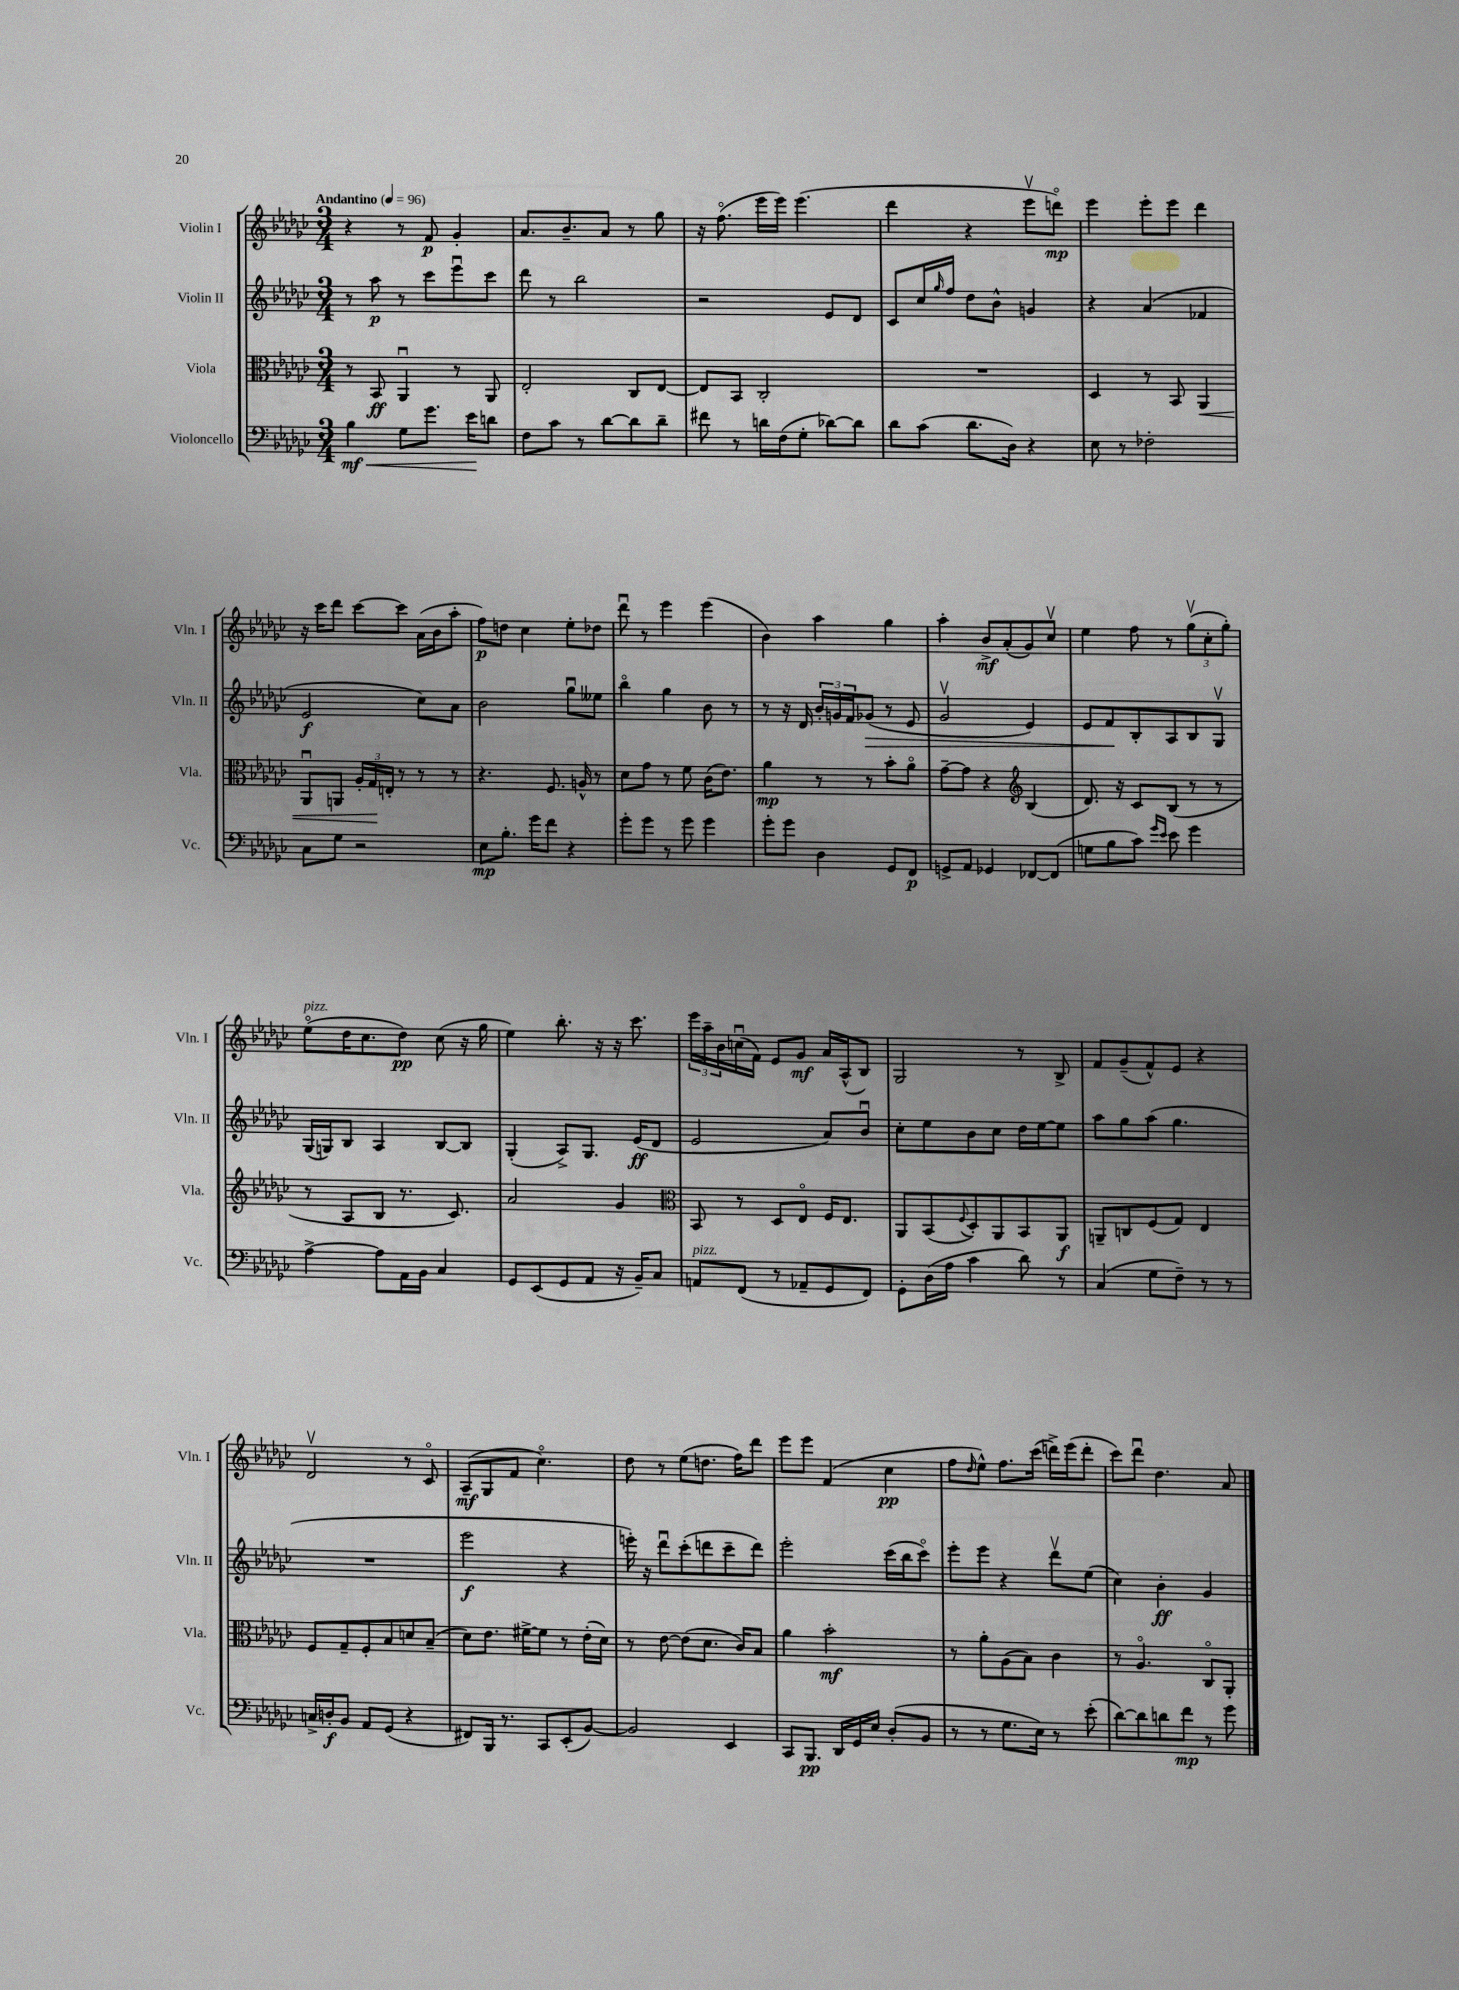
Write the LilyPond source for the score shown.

<<
\new StaffGroup <<
\new Staff = "s0" \with { instrumentName = "Violin I" shortInstrumentName = "Vln. I" } {
    \clef treble \key ges \major \numericTimeSignature \time 3/4 \tempo "Andantino" 4 = 96
    r4 r8 f'8\p ges'4-. |
    aes'8. bes'8.-- aes'8 r8 ges''8 |
    r16 f''8.\flageolet( ees'''16 ees'''16) ees'''4.( |
    des'''4 r4 ees'''8\upbow d'''8\flageolet\mp) |
    ees'''4 ees'''8-. ees'''8 des'''4 |
    r16 ces'''16 des'''8 ces'''8~ ces'''8 aes'16( bes'16 aes''8-. |
    f''8\p) d''8 ces''4 ees''8-. des''8 |
    des'''8\downbow r8 ees'''4 ees'''4( |
    bes'4) aes''4 ges''4 |
    aes''4-. bes'8->\mf aes'8-.( ges'8) ces''8\upbow |
    ees''4 f''8 r8 \tuplet 3/2 { ges''8\upbow( ces''8-. ges''8-.) } |
    ees''8\flageolet^\markup { \italic "pizz." }( des''16 ces''8. des''8\pp) ces''8( r16 ges''16 |
    ees''4) bes''8.-. r16 r16 ces'''8. |
    \tuplet 3/2 { ees'''16 aes''16-- bes'16 } c''16\downbow( f'16) ees'8 ges'8\mf aes'16 aes16-^( bes8) |
    ges2 r8 bes8-> |
    f'8 ges'8--( f'8-^) ees'8 r4 |
    des'2\upbow r8 ces'8\flageolet |
    aes8--\mf( ges8 f'8 ces''4.\flageolet) |
    des''8 r8 ees''8( d''8. f''16) des'''8 |
    ees'''8 ees'''8 f'4( ces''4\pp |
    f''8 \grace { des''16 } ees''8-^) f''8. ces'''16( d'''16->) ees'''16( d'''8-. |
    ces'''8) des'''8\downbow des''4. aes'8 \bar "|." |
}
\new Staff = "s1" \with { instrumentName = "Violin II" shortInstrumentName = "Vln. II" } {
    \clef treble \key ges \major \numericTimeSignature \time 3/4
    r8 aes''8\p r8 ces'''8 ees'''8\downbow ces'''8 |
    des'''8 r8 bes''2 |
    r2 ees'8 des'8 |
    ces'8 ces''16 \grace { ges''16 } f''16 des''8 bes'8-^ g'4 |
    r4 aes'4( fes'4 |
    ees'2\f ces''8) aes'8 |
    bes'2 ges''8\downbow eeses''8 |
    bes''4\flageolet ges''4 bes'8 r8 |
    r8 r16 des'16 \tuplet 3/2 { bes'16-. g'16 f'16 } ges'8\>( r8 ees'8 |
    ges'2\upbow ees'4) |
    ees'8 f'8\! bes8-. aes8 bes8 ges8\upbow |
    ges16( g16) bes8 aes4 bes8~ bes8 |
    ges4-.( aes8->) ges8. ees'16\ff( des'8 |
    ees'2 aes'8) bes'8\downbow |
    ces''8-. ees''8 bes'8 ces''8 des''16 ees''16~ ees''8 |
    aes''8 ges''8 aes''8( ges''4. |
    R2. |
    ees'''2\f r4 |
    e'''16-.) r16 des'''8\downbow ces'''8-.( d'''8 ces'''8-- d'''8) |
    ees'''2-. ces'''16( bes''16 ces'''8\flageolet) |
    ees'''8-. ees'''8 r4 des'''8\upbow ees''8( |
    ces''4) bes'4-.\ff ges'4 \bar "|." |
}
\new Staff = "s2" \with { instrumentName = "Viola" shortInstrumentName = "Vla." } {
    \clef alto \key ges \major \numericTimeSignature \time 3/4
    r8 bes,8\ff aes,4\downbow r8 aes,8 |
    ees2-. ces8 ees8~ |
    ees8 bes,8 ces2-. |
    R2. |
    des4 r8 bes,8 aes,4\< |
    aes,8\downbow a,8 \tuplet 3/2 { aes16-. ges16\! e16-. } r8 r8 r8 |
    r4. f8. a16-^ r8 |
    des'8 ges'8 r8 f'8 ces'16( ees'8.) |
    aes'4\mp r8 r8 bes'8-. aes'8\flageolet |
    ges'8~-- ges'8 r4 \clef treble bes4( |
    des'8.) r16 ces'8 bes8( r8 r8 |
    r8 aes8 bes8 r8. ces'8.) |
    aes'2 ges'4 |
    \clef alto bes,8 r8 des8 ees8\flageolet f16 ees8. |
    aes,8 bes,8( \appoggiatura { f8 } des8-.) aes,8 bes,8 aes,8\f |
    a,8-- c8 f8( ges8) ees4 |
    f8 ges8-- f8-. bes8 d'8 bes8--( |
    des'8) ees'8. fis'16~-> fis'8 r8 ees'16-.( des'16) |
    r8 ees'8~ ees'8( des'8. ces'16) bes8 |
    aes'4 bes'2-.\mf |
    r8 aes'8-. aes8( bes8) ces'4 |
    r8 aes4.\flageolet ces8\flageolet aes,8-. \bar "|." |
}
\new Staff = "s3" \with { instrumentName = "Violoncello" shortInstrumentName = "Vc." } {
    \clef bass \key ges \major \numericTimeSignature \time 3/4
    bes4\mf\< ges8 ges'8. ees'16\! d'8 |
    f8 ces'8 r8 des'8~ des'8 des'8-- |
    fis'8 r8 d'16 f16( ges8-. des'8~) des'8 |
    des'8 ces'8( des'8. des16) r4 |
    ees8 r8 fes2-. |
    ces8 ges8 r2 |
    ees8\mp bes8.-. ges'16 f'8 r4 |
    ges'8-. ges'8 r8 ges'8 ges'4 |
    ges'8-. ges'8 des4 ges,8 f,8\p |
    g,8-> aes,8 ges,4 fes,8~ fes,8( |
    g8 bes8 ces'8) \grace { ges'16 ees'16 } ees'8 ges'4 |
    aes4~-> aes8 aes,16 bes,16 ces4 |
    ges,8 ees,8( ges,8 aes,8 r16 bes,16--) ces8 |
    a,8^\markup { \italic "pizz." } f,8( r8 aes,8-- ges,8 f,8) |
    ges,8-. des16( aes16 ces'4 des'8) r8 |
    ces4( ges8 f8--) r8 r8 |
    c16-> d16-.\f bes,8 aes,8 ges,8( r4 |
    fis,8) bes,,16 r8. ces,8 ees,8-.( bes,8~) |
    bes,2 ees,4 |
    ces,8 bes,,8.\pp des,16 ges,16 ees16 des8-.( bes,8 |
    r8 r8 ges8. ees16) r8 ees'8-.( |
    des'8~) des'8 d'8 f'8\mp r8 ges'8 \bar "|." |
}
>>
>>
\layout { \context { \Score \remove "Bar_number_engraver" } }
